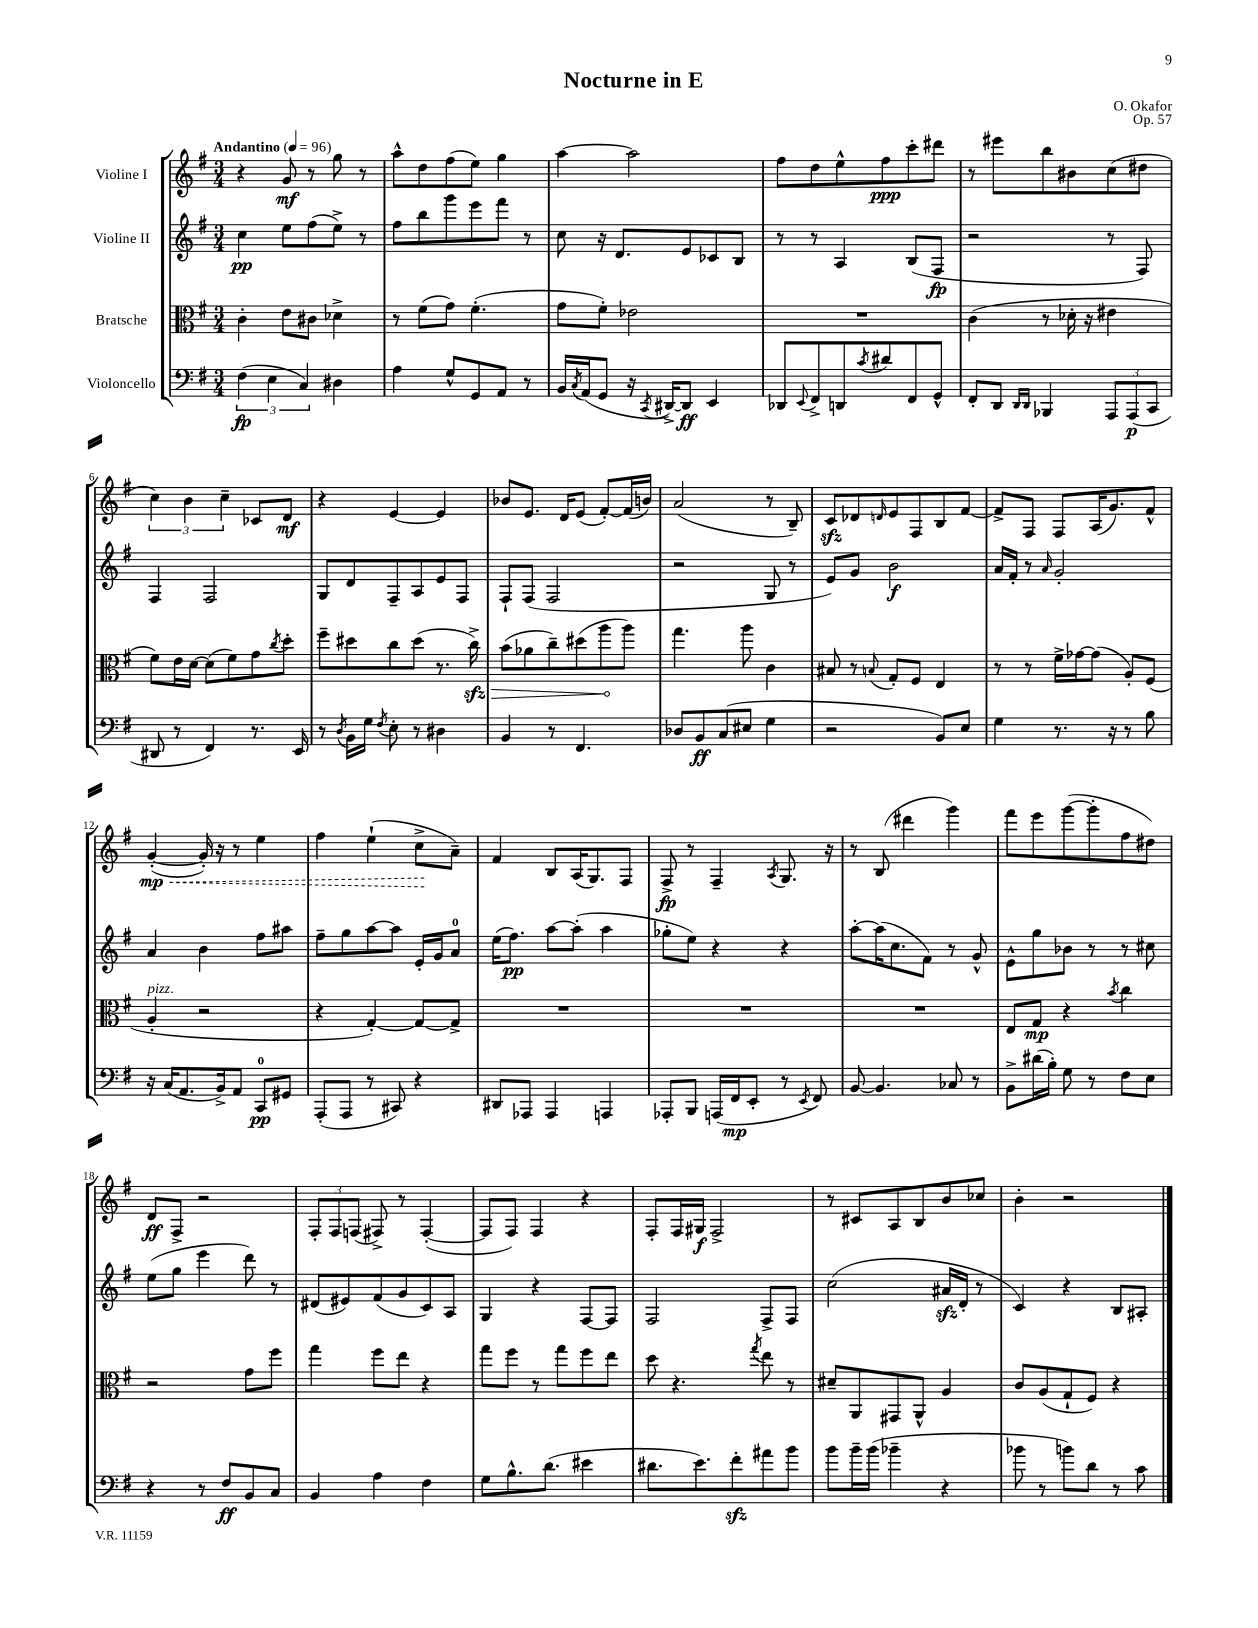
\header { title = "Nocturne in E" composer = "O. Okafor" opus = "Op. 57" }
<<
\new StaffGroup <<
\new Staff = "s0" \with { instrumentName = "Violine I" } {
    \clef treble \key g \major \numericTimeSignature \time 3/4 \tempo "Andantino" 4 = 96
    r4 g'8\mf r8 g''8 r8 |
    a''8-^ d''8 fis''8( e''8) g''4 |
    a''4~ a''2 |
    fis''8 d''8 e''8-^ fis''8\ppp c'''8-. dis'''8 |
    r8 eis'''8 b''8 bis'8 c''8( dis''8 |
    \tuplet 3/2 { c''4) b'4 c''4-- } ces'8 d'8\mf |
    r4 e'4~ e'4 |
    bes'8 e'8. d'16 e'8( fis'8~-.) fis'16( b'16) |
    a'2( r8 b8--) |
    c'8\sfz des'8 \grace { d'16 } e'8 fis8 b8 fis'8~ |
    fis'8-> fis8 fis8 a16( g'8.) fis'8-^ |
    \once \override Hairpin.style = #'dashed-line g'4~-.\mp\<( g'16-.) r16 r8 e''4 |
    fis''4 e''4-!( c''8->\! a'8--) |
    fis'4 b8 a16( g8.) fis8 |
    fis8->\fp r8 fis4-- \acciaccatura { a8 } g8. r16 |
    r8 b8( dis'''4 g'''4) |
    fis'''8 e'''8 g'''8~( g'''8-. fis''8 dis''8) |
    d'8\ff fis8-> r2 |
    \tuplet 3/2 { fis8-. fis8 f8( } fis8->) r8 fis4~-.( |
    fis8 fis8) fis4 r4 |
    fis8-. fis16 gis16\f fis2-> |
    r8 cis'8 a8 b8 b'8 ces''8 |
    b'4-. r2 \bar "|." |
}
\new Staff = "s1" \with { instrumentName = "Violine II" } {
    \clef treble \key g \major \numericTimeSignature \time 3/4
    c''4\pp e''8 fis''8( e''8->) r8 |
    fis''8 b''8 g'''8 e'''8 fis'''8 r8 |
    c''8 r16 d'8. e'8 ces'8 b8 |
    r8 r8 a4 b8( fis8\fp |
    r2 r8 fis8) |
    fis4 fis2 |
    g8 d'8 fis8-- a8 e'8 fis8 |
    fis8-! fis8( fis2 |
    r2 g8 r8 |
    e'8) g'8 b'2\f |
    a'16 fis'16-. r8 \grace { a'16 } g'2-. |
    a'4 b'4 fis''8 ais''8 |
    fis''8-- g''8 a''8~ a''8 e'16-. g'16 a'8-0 |
    e''16( fis''8.\pp) a''8~ a''8-.( a''4 |
    ges''8-. e''8) r4 r4 |
    a''8~-. a''16( c''8. fis'8) r8 g'8-^ |
    e'8-^ g''8 bes'8 r8 r8 cis''8 |
    e''8( g''8 e'''4 d'''8) r8 |
    dis'8( eis'8) fis'8( g'8 c'8) a8 |
    g4 r4 fis8~ fis8 |
    fis2 fis8-> fis8 |
    c''2( ais'16\sfz d'16-. r8 |
    c'4) r4 b8 ais8-. \bar "|." |
}
\new Staff = "s2" \with { instrumentName = "Bratsche" } {
    \clef alto \key g \major \numericTimeSignature \time 3/4
    c'4-. e'8 cis'8 des'4-> |
    r8 fis'8( g'8) fis'4.-.( |
    g'8 fis'8-.) ees'2 |
    R2. |
    c'4( r8 des'16-. r16 eis'4 |
    fis'8) e'16 d'16~ d'8( fis'8) g'8 \acciaccatura { c''8 } d''8-. |
    fis''8-- dis''8 c''8 dis''8( r8. \once \override Hairpin.circled-tip = ##t c''16->\sfz\>) |
    b'8( aes'8 c''8--) dis''8( a''8\! a''8) |
    g''4. a''8 c'4 |
    bis8 r8 \appoggiatura { b8 } g8-. fis8 e4 |
    r8 r8 fis'16-> ges'16~ ges'8( a8-.) fis8( |
    a4-.^\markup { \italic "pizz." } r2 |
    r4 g4~-.) g8~ g8-> |
    R2. |
    R2. |
    R2. |
    e8 g8\mp r4 \acciaccatura { b'8 } c''4 |
    r2 g'8 fis''8 |
    g''4 fis''8 e''8 r4 |
    g''8 fis''8 r8 g''8 fis''8 e''8 |
    d''8 r4. \acciaccatura { g''8 } e''8 r8 |
    dis'8-- a,8 gis,8 a,8-^ a4 |
    c'8 a8( g8-! fis8) r4 \bar "|." |
}
\new Staff = "s3" \with { instrumentName = "Violoncello" } {
    \clef bass \key g \major \numericTimeSignature \time 3/4
    \tuplet 3/2 { fis4\fp( e4 c4) } dis4 |
    a4 g8-^ g,8 a,8 r8 |
    b,16 \acciaccatura { c8 } a,16( g,8 r16 \acciaccatura { c,8 } dis,16~->) dis,8\ff e,4 |
    des,8 \appoggiatura { e,8 } fis,8-> d,8 \acciaccatura { c'8 } dis'8 fis,8 g,8-^ |
    fis,8-. d,8 \grace { d,16 d,16 } bes,,4 \tuplet 3/2 { a,,8 a,,8\p( c,8 } |
    dis,8 r8 fis,4) r8. e,16 |
    r8 \acciaccatura { d8 } b,16 g16 \acciaccatura { fis8 } e8-. r8 dis4 |
    b,4 r8 fis,4. |
    des8 b,8\ff c8( eis8 g4 |
    r2 b,8) e8 |
    g4 r8. r16 r8 b8 |
    r16 c16( a,8. b,16->) a,8 c,8-0\pp gis,8 |
    a,,8-.( a,,8 r8 cis,8) r4 |
    dis,8 aes,,8 aes,,4 a,,4 |
    aes,,8-. b,,8 a,,16( fis,16\mp e,8-. r8 \acciaccatura { e,8 } fis,8) |
    b,8~ b,4. ces8 r8 |
    b,8-> dis'16( b16-.) g8 r8 fis8 e8 |
    r4 r8 fis8\ff b,8 c8 |
    b,4 a4 fis4 |
    g8 b8.-^ d'8.( eis'4 |
    dis'8. e'8.) fis'8-.\sfz ais'8 b'8 |
    b'8 b'16-- b'16( bes'4-- r4 |
    bes'8 r8 b'8) d'8 r8 c'8 \bar "|." |
}
>>
>>
